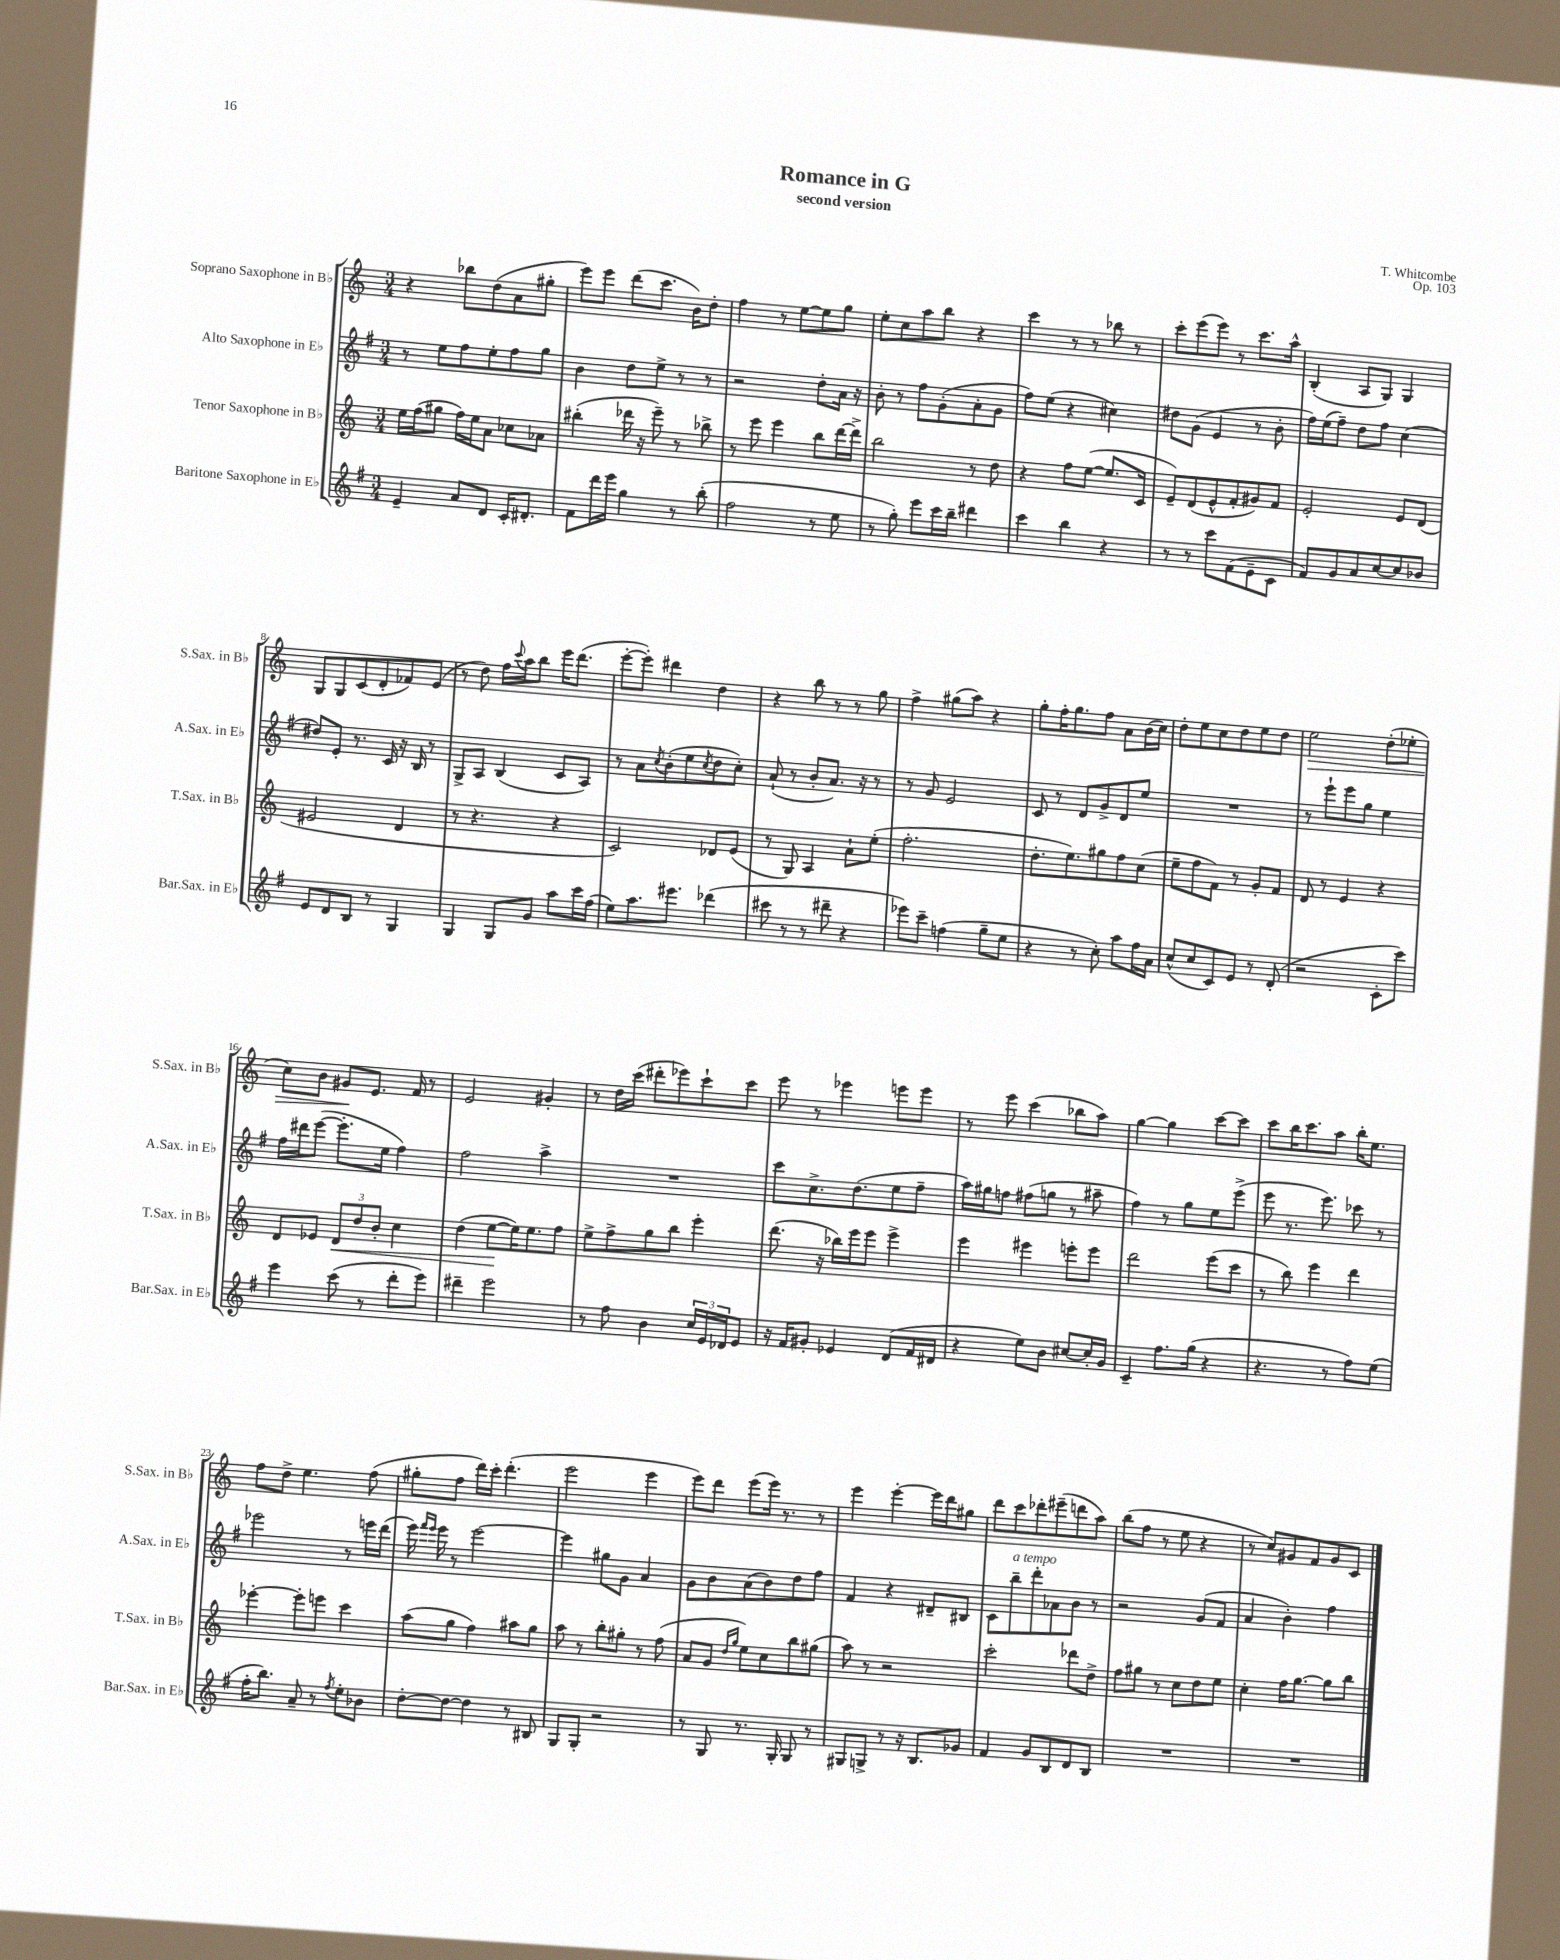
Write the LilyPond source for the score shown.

\header { title = "Romance in G" composer = "T. Whitcombe" subtitle = "second version" opus = "Op. 103" }
<<
\new StaffGroup <<
\new Staff = "s0" \with { instrumentName = "Soprano Saxophone in Bb" shortInstrumentName = "S.Sax. in Bb" } {
    \clef treble \key c \major \numericTimeSignature \time 3/4
    r4 bes''8 d''8( a'8 gis''8-. |
    e'''8) e'''8 d'''8( c'''8. b'16) d''8-. |
    f''4 r8 e''8~ e''8 g''8 |
    e''8-. c''8 a''8 b''8 r4 |
    c'''4 r8 r8 bes''8 r8 |
    c'''8-. e'''8( e'''8) r8 c'''8. a''16-^ |
    b4-.( a8 g8) g4 |
    g8 g8 c'8( d'8-. fes'8) e'8( |
    r8 d''8) f''16 \appoggiatura { c'''8 } a''16 b''8 e'''16 d'''8.( |
    e'''8~-. e'''8-.) dis'''4 d''4 |
    r4 b''8 r8 r8 g''8 |
    f''4-> gis''8( a''8) r4 |
    g''8-. f''16-. g''8. f''8 a'8 b'16( c''16) |
    d''8-. e''8 c''8 d''8 e''8 d''8 |
    e''2\> d''8-.( ees''8-. |
    c''8) b'8 gis'8\! e'8. f'16 r8 |
    e'2 gis'4-. |
    r8 d''16 c'''16( dis'''8-. ees'''8) c'''8-! c'''8 |
    e'''8 r8 ees'''4 e'''8 e'''8 |
    r8 e'''8 c'''4( bes''8 a''8) |
    g''4~ g''4 c'''8~ c'''8 |
    c'''8 b''16 c'''8. a''8 b''16-. e''8. |
    f''8 d''8-> e''4. f''8( |
    gis''8-. f''8 d'''16) c'''16-. d'''4.-.( |
    e'''2 e'''4 |
    e'''8) d'''8 e'''8( e'''16) r8. r8 |
    e'''4 e'''4~-. e'''16 d'''16 gis''8 |
    d'''8 c'''8 des'''8-. eis'''8--( d'''8 a''8) |
    b''8( f''8 r8 e''8 r4 |
    r8 c''8) gis'8 f'8 gis'8 c'8 \bar "|." |
}
\new Staff = "s1" \with { instrumentName = "Alto Saxophone in Eb" shortInstrumentName = "A.Sax. in Eb" } {
    \clef treble \key g \major \numericTimeSignature \time 3/4
    r8 e''8 fis''8 e''8-. fis''8 g''8 |
    b'4 d''8 e''8-> r8 r8 |
    r2 d''8-. a'16 r16 |
    b'8-. r8 fis''8 g'8-.( a'8-. g'8 |
    fis''8) e''8( r4 cis''4) |
    dis''8 g'8( e'4 r8 b'8-. |
    fis''16) e''16( fis''8--) d''8 fis''8 c''4( |
    dis''8) e'8-. r8. c'16 r16 b16 r8 |
    g8-> a8 b4( c'8 a8) |
    r8 a'8 \acciaccatura { c''8 } b'8-.( e''8 \acciaccatura { c''8 } d''8 c''8-.) |
    a'8-!( r8 b'8-. a'8.) r16 r8 |
    r8 g'8 e'2 |
    c'8 r8 d'8 g'8-> d'8 e''8 |
    R2. |
    r8 e'''8-! e'''8 g''8 e''4 |
    fis''16 dis'''16 e'''8~( e'''8.-. e''16 fis''4) |
    fis''2 a''4-> |
    R2. |
    c'''8 c''8.-> d''8.( e''8 fis''8-- |
    a''16) gis''16 f''8 fis''8( g''8 r8 ais''8-- |
    fis''4) r8 g''8 e''8 e'''8->( |
    e'''8 r8. e'''8.) ces'''8 r8 |
    ees'''2 r8 e'''16 d'''16( |
    e'''16) \grace { fis'''16 e'''16 } e'''16 r8 e'''2~ |
    e'''4 gis''8 g'8 a'4 |
    g'8 b'8 a'8( b'8) d''8 fis''8 |
    fis'4 r4 dis'8-- bis8 |
    c'8 b''8--^\markup { \italic "a tempo" } d'''8-. aes'8 b'8 r8 |
    r2 g'8( fis'8 |
    a'4 b'4-.) fis''4 \bar "|." |
}
\new Staff = "s2" \with { instrumentName = "Tenor Saxophone in Bb" shortInstrumentName = "T.Sax. in Bb" } {
    \clef treble \key c \major \numericTimeSignature \time 3/4
    e''16 f''16( gis''8 f''16) e''16 a'8 ces''8 aes'8 |
    bis''4-.( des'''16 r16 e'''8--) r8 bes''8-> |
    r8 e'''8 e'''4 b''8 d'''16~ d'''16-> |
    b''2 r8 d''8 |
    r4 f''8 e''8~( e''8. c'16 |
    e'8--) d'8( e'8-^ f'8-. gis'8) f'8 |
    e'2-. e'8 d'8( |
    eis'2 d'4 |
    r8 r4. r4 |
    c'2) des'8 e'8( |
    r8 g8) a4 a'8-! e''8-.( |
    f''2.-. |
    d''8.-. e''8.) gis''8 f''8 c''8( |
    e''8-- f''8 f'8) r8 g'8-. f'8 |
    d'8 r8 e'4 r4 |
    d'8 ees'8 \tuplet 3/2 { d'8\< d''8 b'8-. } c''4 |
    d''4( e''8~\! e''16) e''8. f''8 |
    e''8-> f''8-> g''8 b''8 e'''4-. |
    d'''8.( r16 bes''16) e'''16 e'''8 e'''4-> |
    e'''4 eis'''4 e'''8-. e'''8 |
    d'''2 e'''8( c'''8 |
    r8 b''8) e'''4 d'''4 |
    ees'''4~-. ees'''8-. e'''8 c'''4 |
    a''8( g''8 f''4) ais''8 g''8 |
    a''8 r8 b''8-. gis''8-. r8 f''8( |
    a'8 g'8 \grace { d''16 g''16 } e''8) c''8 b''8 gis''8( |
    a''8) r8 r2 |
    c'''2-. des'''8 d''8-> |
    f''8 gis''8 r8 c''8 d''8 e''8 |
    c''4-. f''16 g''8.~ g''8 b''8 \bar "|." |
}
\new Staff = "s3" \with { instrumentName = "Baritone Saxophone in Eb" shortInstrumentName = "Bar.Sax. in Eb" } {
    \clef treble \key g \major \numericTimeSignature \time 3/4
    e'4-- a'8 d'8 c'16-. dis'8.-. |
    fis'8 d'''16 e'''16 g''4 r8 b''8-.( |
    fis''2 r8 e''8 |
    r8 g''8-.) e'''8 c'''16 b''16-- dis'''4 |
    c'''4 b''4 r4 |
    r8 r8 c'''8 fis'8( e'8-- c'8 |
    fis'8) g'8 a'8 c''8~ c''8 bes'8 |
    e'8 d'8 b8 r8 g4 |
    g4 g8 g'8 a''8 c'''16 fis''16( |
    e''8) a''8. eis'''8. des'''4( |
    cis'''8 r8 r8 dis'''8-- r4 |
    ees'''8) c'''8-- f''4( g''8-- e''8 |
    r4 r8 c''8-.) a''8 fis''16 a'16 |
    c''8-^( c''8 c'8) e'8 r8 d'8-.( |
    r2 c'8-. c'''8) |
    e'''4 c'''8( r8 d'''8-. e'''8) |
    dis'''4-- e'''2 |
    r8 fis''8 b'4 \tuplet 3/2 { c''16 e'16 des'16 } e'8 |
    r16 fis'16 gis'8-. ees'4 d'8( fis'16 dis'16 |
    r4 e''8) b'8 cis''8~ cis''16-. g'16 |
    c'4-- fis''8. g''16( r4 |
    r4. r8 fis''8) e''8( |
    fis''16-. b''8.) a'8-- r8 \acciaccatura { fis''8 } e''8-. bes'8 |
    d''8~-. d''8~ d''4 r8 bis8 |
    g8 g8-. r2 |
    r8 g8 r8. g16-. g8 r8 |
    gis8 g8-> r8 r16 b8. ges'8 |
    fis'4 g'8 b8 d'8 b8 |
    R2. |
    R2. \bar "|." |
}
>>
>>
